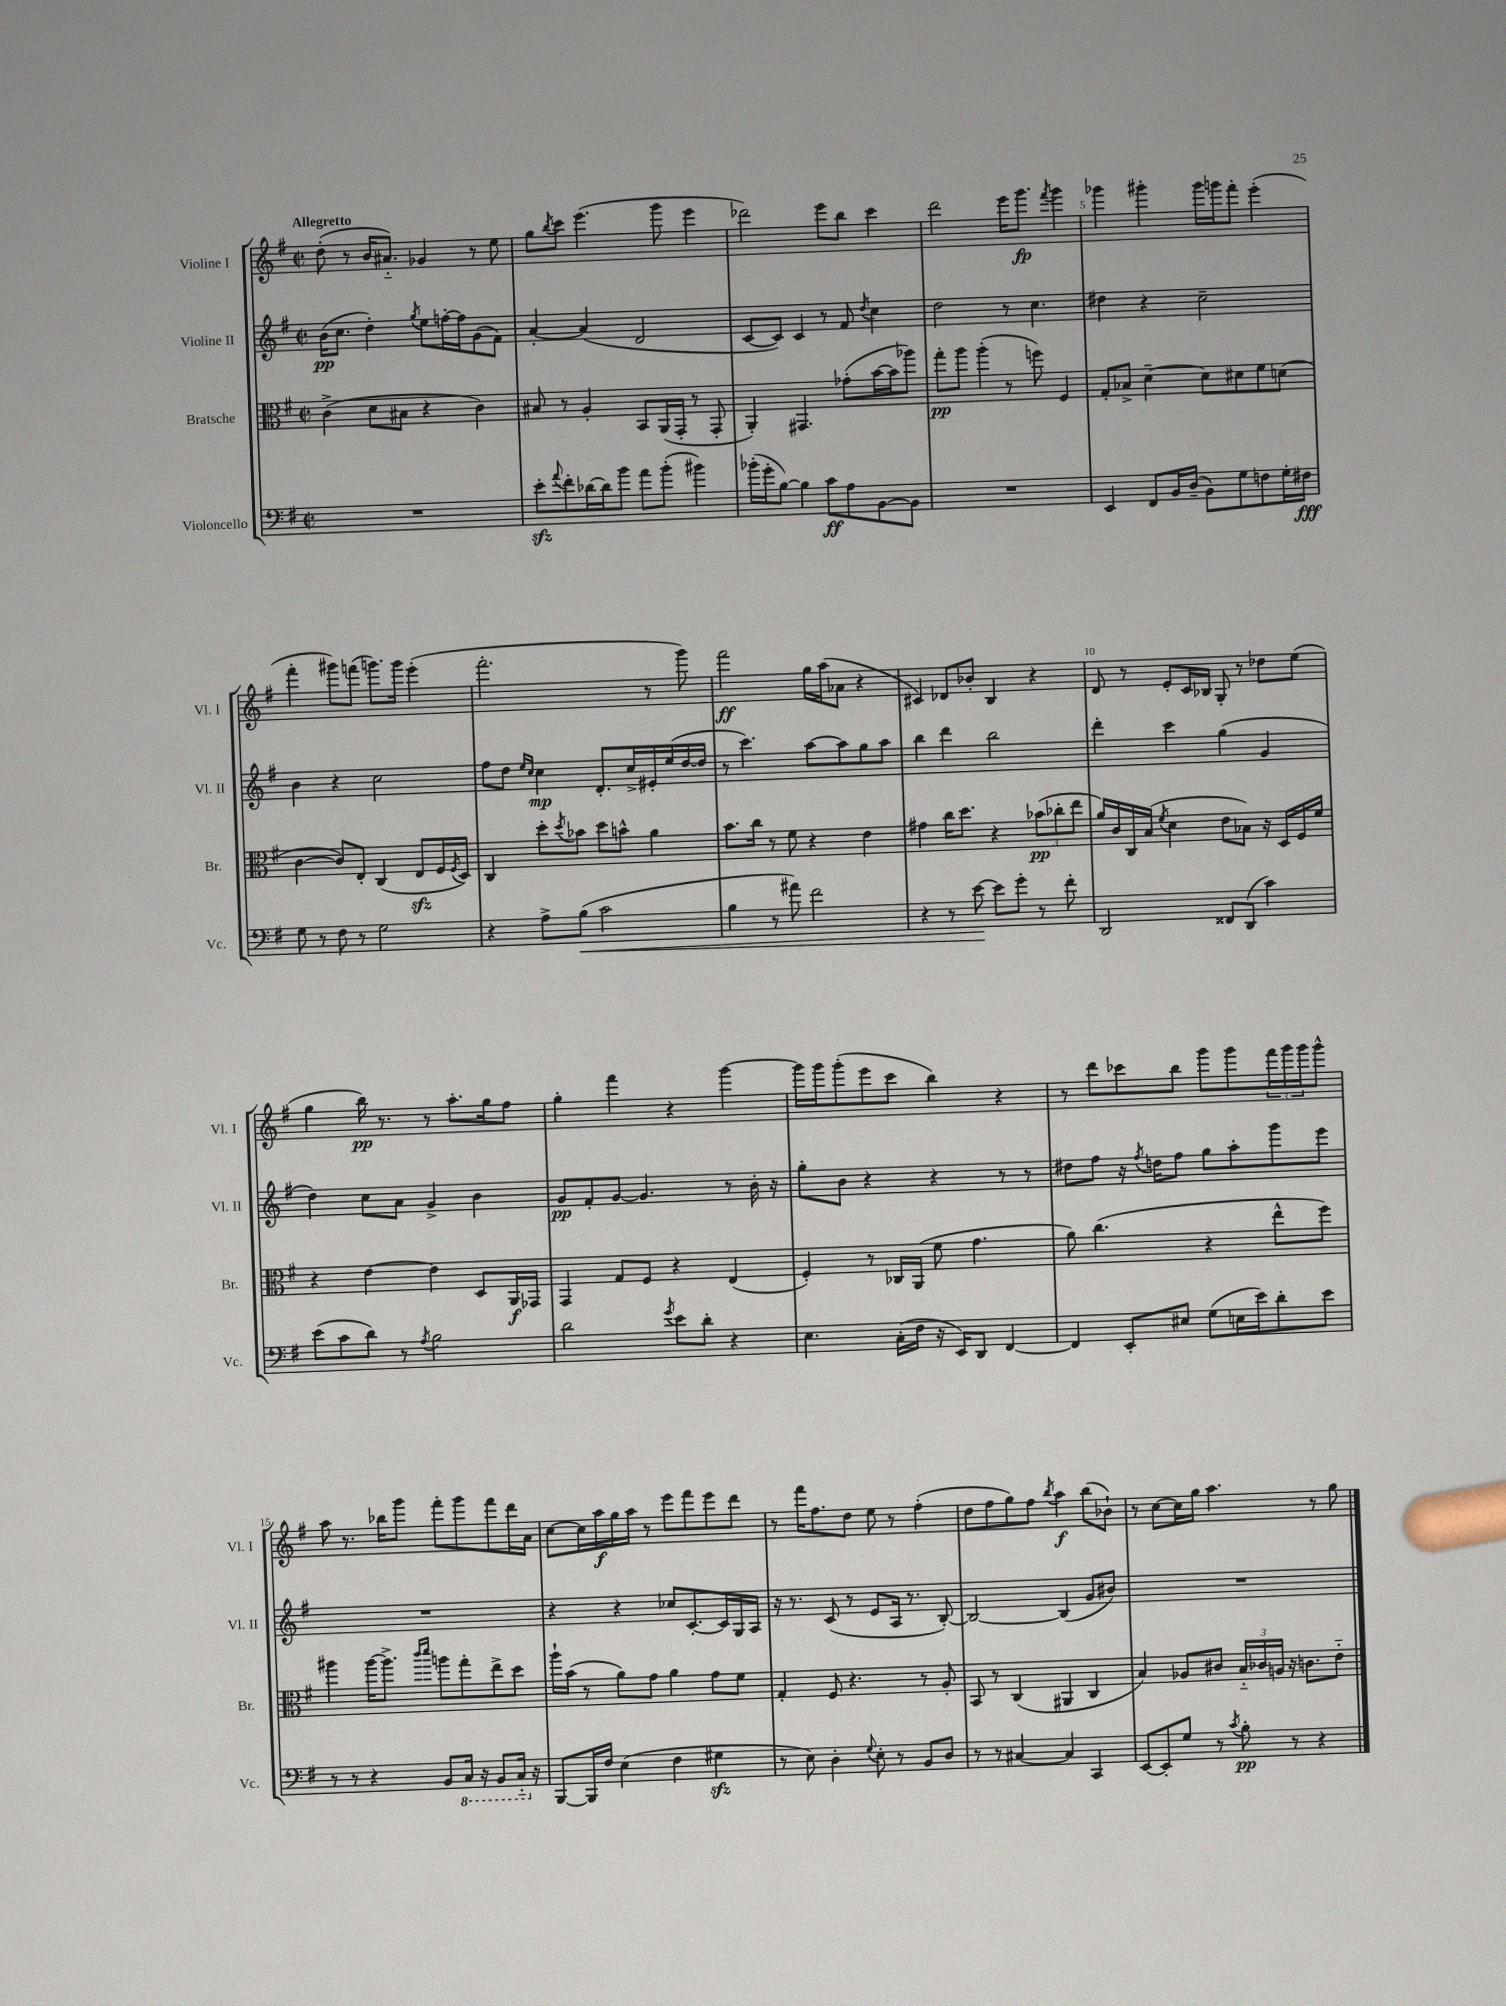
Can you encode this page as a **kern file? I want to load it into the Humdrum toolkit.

**kern	**dynam	**kern	**dynam	**kern	**dynam	**kern	**dynam
*part4	*part4	*part3	*part3	*part2	*part2	*part1	*part1
*staff4	*staff4	*staff3	*staff3	*staff2	*staff2	*staff1	*staff1
*I"Violoncello	*	*I"Bratsche	*	*I"Violine II	*	*I"Violine I	*
*I'Vc.	*	*I'Br.	*	*I'Vl. II	*	*I'Vl. I	*
*clefF4	*	*clefC3	*	*clefG2	*	*clefG2	*
*k[f#]	*	*k[f#]	*	*k[f#]	*	*k[f#]	*
*M2/2	*	*M2/2	*	*M2/2	*	*M2/2	*
*met(c|)	*	*met(c|)	*	*met(c|)	*	*met(c|)	*
=1	=1	=1	=1	=1	=1	=1	=1
!	!	!	!	!	!	!LO:TX:a:B:t=Allegretto	!
1r	.	(4c^\	.	(16b\KL	pp	(8dd'\	.
.	.	.	.	8.cc\J	.	.	.
.	.	.	.	.	.	8r	.
.	.	8d\L	.	4dd'\)	.	16b/KL	.
.	.	.	.	.	.	8.a#X/J)	.
.	.	8B#X\J	.	.	.	.	.
.	.	.	.	8qgg/	.	.	.
.	.	4r	.	8ee\L	.	4g-X/	.
.	.	.	.	[16ffn'\L	.	.	.
.	.	.	.	16ff\J]	.	.	.
.	.	4c\)	.	(8g\	.	8r	.
.	.	.	.	8f#\J)	.	8ee\	.
=2	=2	=2	=2	=2	=2	=2	=2
8ezz'\L	.	8B#X/	.	[4a'/	.	8gg\L	.
8qqa/	.	.	.	.	.	8qbb/	.
8f#'\	.	8r	.	.	.	8ccc\J	.
[16d-X\L	.	4A'/	.	(4a/]	.	(4.eee\	.
16d-\J]	.	.	.	.	.	.	.
8b\J	.	.	.	.	.	.	.
8a\L	.	8BB/L	.	2d/	.	.	.
(8b'\J	.	(16AA/L	.	.	.	8ggg\	.
.	.	16GG'/JJ	.	.	.	.	.
4b#X\)	.	8r	.	.	.	4eee\	.
.	.	8GG'/	.	.	.	.	.
=3	=3	=3	=3	=3	=3	=3	=3
(16b-X'\LL	.	4AA'/)	.	[8c/L	.	2ddd-X\)	.
16g'\J	.	.	.	.	.	.	.
[8B\J)	.	.	.	8c/J])	.	.	.
4B\]	.	4.GG#X/	.	4c/	.	.	.
8c\L	ff	.	.	8r	.	8eee\L	.
8A\	.	(8g-X'\L	.	8f#/	.	8bb\J	.
.	.	.	.	8qdd/	.	.	.
[8BB\	.	[16b\L	.	4cc\	.	4ccc\	.
.	.	16b\J]	.	.	.	.	.
8BB\J]	.	8aa-X\J)	.	.	.	.	.
=4	=4	=4	=4	=4	=4	=4	=4
1r	.	8gg'\L	pp	2dd\	.	2ddd\	.
.	.	8aa\J	.	.	.	.	.
.	.	(4aa'\	.	.	.	.	.
.	.	8r	.	8r	.	16eee\KL	.
.	.	.	.	.	.	8.ggg\J	fp
.	.	8ffn\)	.	4.cc\	.	.	.
.	.	.	.	.	.	8qfff#/	.
.	.	4F#/	.	.	.	4ggg\	.
=5	=5	=5	=5	=5	=5	=5	=5
4EE/	.	8G'/L	.	4dd#X\	.	4ggg-X\	.
.	.	8B-X^/J	.	.	.	.	.
8FF#/L	.	[4d~\	.	4r	.	4ggg#X'\	.
16BB/L	.	.	.	.	.	.	.
(16D~/JJ	.	.	.	.	.	.	.
8BB\L)	.	8d\L]	.	2cc~\	.	16ggg#\LL	.
.	.	.	.	.	.	16gggn\J	.
8G\	.	8d#X\	.	.	.	8fff#'\J	.
8Fn\	.	8f#\	.	.	.	(4eee'\	.
16G'\L	.	(8dn\J	.	.	.	.	.
16F#X\JJ	fff	.	.	.	.	.	.
!!LO:LB:g=z
=6	=6	=6	=6	=6	=6	=6	=6
8G\	.	[4c\	.	4b\	.	4fff#'\	.
8r	.	.	.	.	.	.	.
8F#\	.	8c/L])	.	4r	.	8ggg#X\L)	.
8r	.	8E'/J	.	.	.	(8fffn\J	.
2G\	.	(4C/	.	2cc\	.	8.gggn\L)	.
.	.	.	.	.	.	16ggg\Jk	.
.	.	8Ezz/L	.	.	.	(4eee'\	.
.	.	16F#/L	.	.	.	.	.
.	.	8qF#/	.	.	.	.	.
.	.	16D/JJ)	.	.	.	.	.
=7	=7	=7	=7	=7	=7	=7	=7
4r	.	4C/	.	8ff#\L	.	2.fff#'\	.
.	.	.	.	8dd\J	.	.	.
.	.	.	.	16qqee/LL	.	.	.
.	.	.	.	16qqcc/JJ	.	.	.
8A^\L	.	8dd'\L	.	4cc\	mp	.	.
.	.	8qdd/	.	.	.	.	.
!	!LO:HP:b	!	!	!	!	!	!
(8B\J	<	8b-X\J	.	.	.	.	.
2c\	.	8dd\L	.	8.d'/L	.	.	.
.	.	8bn^^\J	.	.	.	.	.
.	.	.	.	16cc^/L	.	.	.
.	.	4a\	.	16e#X'/	.	8r	.
.	.	.	.	(16ee/	.	.	.
.	.	.	.	[16dd/	.	8ggg\)	.
.	.	.	.	16dd/JJ]	.	.	.
=8	=8	=8	=8	=8	=8	=8	=8
4B\	.	8.b\L	.	8r	.	2fff#\	ff
.	.	.	.	4.ccc\)	.	.	.
.	.	16cc\Jk	.	.	.	.	.
8r	.	8r	.	.	.	.	.
8a#X\)	.	8f#\	.	.	.	.	.
2f#\	.	4r	.	[8aa\L	.	16gg\LL	.
.	.	.	.	.	.	(16aa\J	.
.	.	.	.	8aa\]	.	8a-X\J	.
.	.	4e\	.	8gg\	.	4r	.
.	.	.	.	8aa\J	.	.	.
=9	=9	=9	=9	=9	=9	=9	=9
4r	.	4g#X\	.	4bb\	.	4c#X/)	.
8r	.	16cc\KL	.	4ddd\	.	8d-X/L	.
.	.	8.dd\J	.	.	.	.	.
[8e\	.	.	.	.	.	8b-X'/J	.
8e\L]	[	4r	.	2bb\	.	4B/	.
8g'\J	.	.	.	.	.	.	.
8r	.	(12b-X\L	pp	.	.	4r	.
.	.	12cc-X'\	.	.	.	.	.
8f#'\	.	.	.	.	.	.	.
.	.	12ee\J	.	.	.	.	.
=10	=10	=10	=10	=10	=10	=10	=10
2DD/	.	16a/LL)	.	4ddd'\	.	8d/	.
.	.	16c/	.	.	.	.	.
.	.	16C/	.	.	.	8r	.
.	.	(16B/JJ	.	.	.	.	.
.	.	8qf#/	.	.	.	.	.
.	.	4d\	.	4ccc\	.	8e'/L	.
.	.	.	.	.	.	16c/L	.
.	.	.	.	.	.	16B-X/JJ	.
8FF##X/L	.	8e\L	.	(4gg\	.	8G'/	.
(8DD/J	.	8B-X\J)	.	.	.	8r	.
4c\)	.	16r	.	4g/	.	8dd-X\L	.
.	.	16D/LL	.	.	.	.	.
.	.	16F#/	.	.	.	(8ee\J	.
.	.	16f#/JJ	.	.	.	.	.
!!LO:LB:g=z
=11	=11	=11	=11	=11	=11	=11	=11
(8e\L	.	4r	.	4dd\)	.	4gg\	.
8c\	.	.	.	.	.	.	.
8d\J)	.	[4e\	.	8cc\L	.	16bb\)	pp
.	.	.	.	.	.	8.r	.
8r	.	.	.	8a\J	.	.	.
8qA/	.	.	.	.	.	.	.
2B\	.	4e\]	.	4g^/	.	8r	.
.	.	.	.	.	.	8.aa'\L	.
.	.	8D/L	.	4b\	.	.	.
.	.	.	.	.	.	16gg\k	.
.	.	16AA/L	f	.	.	8ff#\J	.
.	.	16GG-X/JJ	.	.	.	.	.
=12	=12	=12	=12	=12	=12	=12	=12
2d\	.	4GG/	.	8g/L	pp	4gg'\	.
.	.	.	.	8f#'/	.	.	.
.	.	8G/L	.	[8g/J	.	4fff#\	.
.	.	8F#/J	.	4.g/]	.	.	.
8qg/	.	.	.	.	.	.	.
8e\L	.	4r	.	.	.	4r	.
8d'\J	.	.	.	.	.	.	.
4r	.	(4E/	.	8r	.	[4ggg\	.
.	.	.	.	16b'\	.	.	.
.	.	.	.	16r	.	.	.
=13	=13	=13	=13	=13	=13	=13	=13
4.E\	.	4F#'/)	.	8gg'\L	.	16ggg\LL]	.
.	.	.	.	.	.	16ggg\J	.
.	.	.	.	8b\J	.	(8ggg'\	.
.	.	8r	.	4r	.	8eee\	.
(16C'\LL	.	16C-X/LL	.	.	.	8ccc\J	.
16F#\JJ	.	(16AA/JJ	.	.	.	.	.
16r	.	8f#\	.	4r	.	4bb\)	.
16EE/KL)	.	.	.	.	.	.	.
8DD/J	.	4.g\	.	.	.	.	.
[4FF#/	.	.	.	8r	.	4r	.
.	.	.	.	8r	.	.	.
=14	=14	=14	=14	=14	=14	=14	=14
4FF#/]	.	8a\)	.	8dd#X\L	.	8r	.
.	.	(4.cc\	.	8ff#\J	.	8ddd\L	.
8EE'/L	.	.	.	16r	.	8ccc-X\	.
.	.	.	.	8qff#/	.	.	.
.	.	.	.	16ddn\KL	.	.	.
8E#X/J	.	.	.	8ff#\J	.	8bb\J	.
(8G\L	.	4r	.	8gg\L	.	8ggg\L	.
16En\L	.	.	.	8aa'\	.	8ggg\	.
16e\J)	.	.	.	.	.	.	.
8d'\	.	8ee^^\L	.	8ggg\	.	24fff#\L	.
.	.	.	.	.	.	24ggg\	.
.	.	.	.	.	.	24ggg\J	.
8e\J	.	8ff#\J)	.	8eee\J	.	8ggg^^\J	.
!!LO:LB:g=z
=15	=15	=15	=15	=15	=15	=15	=15
8r	.	4aa#X\	.	1r	.	8aa\	.
8r	.	.	.	.	.	8.r	.
4r	.	[16aa#\KL	.	.	.	.	.
.	.	8.aa#^\J]	.	.	.	16bb-X\KL	.
.	.	.	.	.	.	8ggg\J	.
.	.	16qqccc/LL	.	.	.	.	.
.	.	16qqddd/JJ	.	.	.	.	.
8BB/L	.	8aan\L	.	.	.	8fff#'\L	.
*8ba	*	*	*	*	*	*	*
16CC/Jk	.	8gg'\	.	.	.	8ggg\	.
16r	.	.	.	.	.	.	.
8BBB/L	.	8ee^\	.	.	.	8fff#\	.
16CC/Jk	.	8dd\J	.	.	.	16ddd\L	.
*X8ba	*	*	*	*	*	*	*
16r	.	.	.	.	.	16a\JJ	.
=16	=16	=16	=16	=16	=16	=16	=16
[8BBB/L	.	16aa`\LL	.	4r	.	[8cc\L	.
.	.	(16b\JJ	.	.	.	.	.
16BBB/L]	.	8r	.	.	.	16cc\L]	.
16F#/JJ	.	.	.	.	.	16aa\	f
(4E\	.	8a\L)	.	4r	.	16gg\	.
.	.	.	.	.	.	16aa\JJ	.
.	.	8g\J	.	.	.	8r	.
4F#\	.	4a\	.	8cc-X/L	.	8eee\L	.
.	.	.	.	[8.c'/	.	8fff#\	.
4G#Xzz\	.	8g\L	.	.	.	8eee\	.
.	.	.	.	16c/L]	.	.	.
.	.	8f#\J	.	16G/	.	8ddd\J	.
.	.	.	.	16A/JJ	.	.	.
=17	=17	=17	=17	=17	=17	=17	=17
8r	.	4G'/	.	16r	.	8r	.
.	.	.	.	8.r	.	.	.
8E\)	.	.	.	.	.	16fff#\KL	.
.	.	.	.	.	.	8.ff#\	.
4D'\	.	8F#/	.	(8c/	.	.	.
.	.	4.r	.	8r	.	8dd\J	.
8qqG/	.	.	.	.	.	.	.
8E'\	.	.	.	8e/L	.	8ee\	.
8r	.	.	.	16A/Jk	.	8r	.
.	.	.	.	8.r	.	.	.
8BB/L	.	8r	.	.	.	(4ff#'\	.
8D/J	.	8A'/	.	[8B'/)	.	.	.
=18	=18	=18	=18	=18	=18	=18	=18
8r	.	8BB/	.	2B/_	.	8dd\L	.
8r	.	8r	.	.	.	8ff#\	.
[4C#X/	.	(4C/	.	.	.	8gg\)	.
.	.	.	.	.	.	8ff#\J	.
.	.	.	.	.	.	8qbb/	.
4C#/]	.	4AA#X/	.	(4B/]	.	4aa\	f
4CC/	.	4C/	.	8g/L	.	(8bb\L	.
.	.	.	.	8b#X/J)	.	8b-X`\J)	.
=19	=19	=19	=19	=19	=19	=19	=19
[8EE/L	.	4B/)	.	1r	.	8r	.
8EE'/]	.	.	.	.	.	[8cc\L	.
8G/J	.	8A-X/L	.	.	.	16cc\L]	.
.	.	.	.	.	.	16gg\JJ	.
8r	.	8c#X/J	.	.	.	4.aa\	.
8qc/	.	.	.	.	.	.	.
8B'\	pp	24B/LL	.	.	.	.	.
.	.	24c-X/	.	.	.	.	.
.	.	24An/JJ	.	.	.	.	.
8r	.	16r	.	.	.	.	.
.	.	8.cn\L	.	.	.	.	.
4r	.	.	.	.	.	8r	.
.	.	8e\J	.	.	.	8gg\	.
==	==	==	==	==	==	==	==
*-	*-	*-	*-	*-	*-	*-	*-
